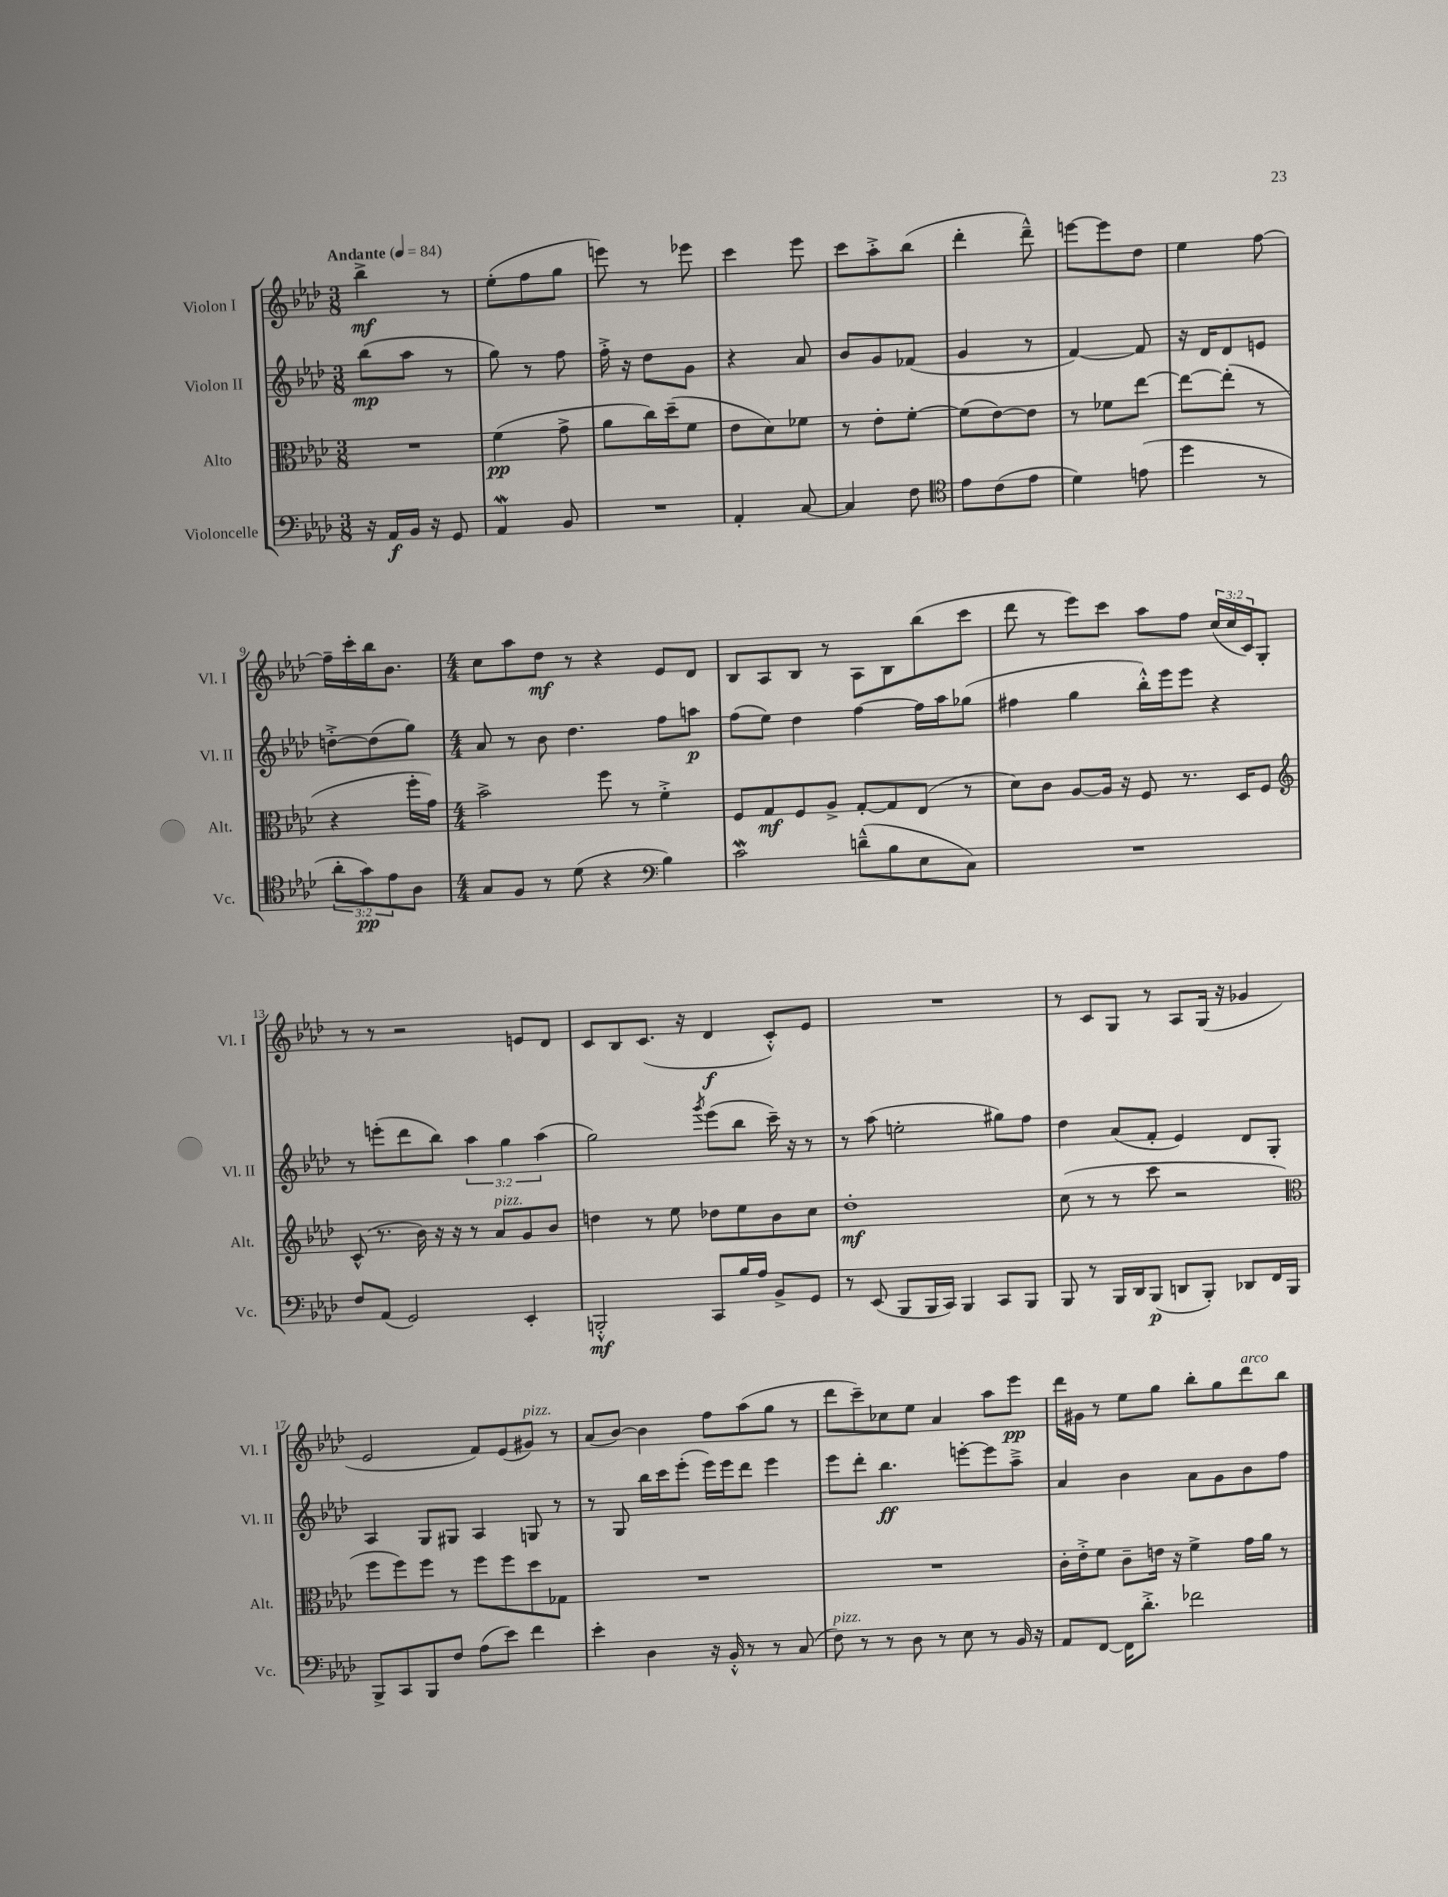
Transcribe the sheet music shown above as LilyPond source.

<<
\new StaffGroup <<
\new Staff = "s0" \with { instrumentName = "Violon I" shortInstrumentName = "Vl. I" } {
    \clef treble \key aes \major \numericTimeSignature \time 3/8 \override Staff.TupletNumber.text = #tuplet-number::calc-fraction-text \tempo "Andante" 4 = 84
    bes''4->\mf r8 |
    ees''8-.( f''8 g''8 |
    e'''8) r8 ees'''8 |
    c'''4 ees'''8 |
    c'''8 aes''8-.-> bes''8( |
    des'''4-. des'''8---^) |
    e'''8~ e'''8 des''8 |
    ees''4 f''8~ |
    f''16-- c'''16-. bes''16 bes'8. |
    \numericTimeSignature \time 4/4 c''8 aes''8 des''8\mf r8 r4 ees'8 des'8 |
    bes8 aes8 bes8 r8 aes8 bes8 bes''8( c'''8 |
    des'''8 r8 ees'''8) c'''8 aes''8 f''8 \tuplet 3/2 { c''16( c''16 c'16) } g8-. |
    r8 r8 r2 e'8 des'8 |
    c'8 bes8 c'8.( r16 des'4\f c'8-.-^) ees'8 |
    R1 |
    r8 c'8 g8 r8 aes8 g16( r16 ges'4 |
    ees'2 f'8) ees'8( gis'8^\markup { \italic "pizz." }) r8 |
    aes'8( bes'8~) bes'4 f''8 aes''8( g''8 r8 |
    des'''8 c'''8--) ces''8 ees''8 aes'4 aes''8 ees'''8\pp |
    des'''16 gis'16 r8 ees''8 g''8 bes''8-. g''8 des'''8^\markup { \italic "arco" } bes''8 \bar "|." |
}
\new Staff = "s1" \with { instrumentName = "Violon II" shortInstrumentName = "Vl. II" } {
    \clef treble \key aes \major \numericTimeSignature \time 3/8 \override Staff.TupletNumber.text = #tuplet-number::calc-fraction-text
    bes''8\mp( aes''8 r8 |
    g''8) r8 f''8 |
    f''16-.-> r16 des''8 g'8 |
    r4 aes'8 |
    bes'8 g'8 fes'8( |
    g'4 r8 |
    f'4~) f'8 |
    r16 des'16 des'8 e'8 |
    d''8~-.-> d''8( g''8) |
    \numericTimeSignature \time 4/4 aes'8 r8 bes'8 des''4. f''8 a''8\p |
    f''8( ees''8) des''4 f''4~ f''16 aes''16 ges''8( |
    fis''4 g''4 bes''16-.-^) ees'''16 ees'''8 r4 |
    r8 e'''8-.( des'''8 bes''8) \tuplet 3/2 { aes''4 g''4 aes''4( } |
    g''2) \acciaccatura { g'''8 } ees'''8( bes''8 c'''16--) r16 r8 |
    r8 aes''8( e''2-. gis''8) f''8 |
    des''4 aes'8( f'8-. ees'4) des'8 g8-. |
    aes4 g8 gis8 aes4 g8 r8 |
    r8 g8 bes''16 c'''16 ees'''8-.( ees'''16) ees'''16 des'''8 ees'''4 |
    ees'''8 des'''8-. bes''4.\ff e'''8~-. e'''8 aes''8---> |
    aes'4 bes'4 aes'8 g'8 bes'8 f''8 \bar "|." |
}
\new Staff = "s2" \with { instrumentName = "Alto" shortInstrumentName = "Alt." } {
    \clef alto \key aes \major \numericTimeSignature \time 3/8
    R4. |
    f'4\pp( g'8-> |
    aes'8 c''16) des''16--( f'8 |
    ees'8 des'8) fes'8 |
    r8 ees'8-. f'8~-. |
    f'8( ees'8~) ees'8 |
    r8 fes'8 ees''8~ |
    ees''8~ ees''8-.( r8 |
    r4 f''16-. g'16) |
    \numericTimeSignature \time 4/4 bes'2-> f''8 r8 f'4-.-> |
    f8 g8\mf f8 aes8-> g8~-. g8 ees8( r8 |
    des'8) c'8 aes8~ aes16 r16 f8 r8. des16 f8 |
    \clef treble c'8-^( r8. bes'16) r16 r16 r8 aes'8^\markup { \italic "pizz." } g'8 bes'8 |
    d''4 r8 ees''8 des''8 ees''8 bes'8 c''8 |
    des''1-.\mf |
    c''8( r8 r8 c'''8 r2 |
    \clef alto f''8 f''8) f''8 r8 f''8 f''8 des''8 ges8 |
    R1 |
    R1 |
    c'16-. ees'16-.-> f'8 c'8-- e'16 r16 f'4-> g'16 aes'16 r8 \bar "|." |
}
\new Staff = "s3" \with { instrumentName = "Violoncelle" shortInstrumentName = "Vc." } {
    \clef bass \key aes \major \numericTimeSignature \time 3/8 \override Staff.TupletNumber.text = #tuplet-number::calc-fraction-text
    r16 aes,16\f bes,16 r16 g,8 |
    aes,4\mordent bes,8 |
    R4. |
    aes,4-. c8~ |
    c4 f8 |
    \clef tenor ees'8 c'8( ees'8 |
    des'4) e'8( |
    des''4 r8 |
    \tuplet 3/2 { aes'8-. g'8\pp) ees'8 } aes8 |
    \numericTimeSignature \time 4/4 g8 f8 r8 des'8( r4 \clef bass bes4) |
    c'2\mordent d'8---^( bes8 ees8 c8) |
    R1 |
    f8 aes,8( g,2) ees,4-. |
    b,,2-.-^\mf c,8 bes16 aes16 bes,8-> g,8 |
    r8 ees,8( bes,,8 bes,,16 c,16) bes,,4 c,8 bes,,8 |
    bes,,8 r8 bes,,16 des,16 bes,,8\p( d,8 bes,,8-.) des,8 f,16 bes,,16 |
    bes,,8-> c,8 bes,,8 f8 aes8( ees'8) f'4 |
    ees'4-. des4 r16 bes,16-.-^ r8 r8 c8( |
    f8^\markup { \italic "pizz." }) r8 r8 des8 r8 ees8 r8 bes,16 r16 |
    aes,8 f,8~ f,16 des'8.-.-> fes'2 \bar "|." |
}
>>
>>
